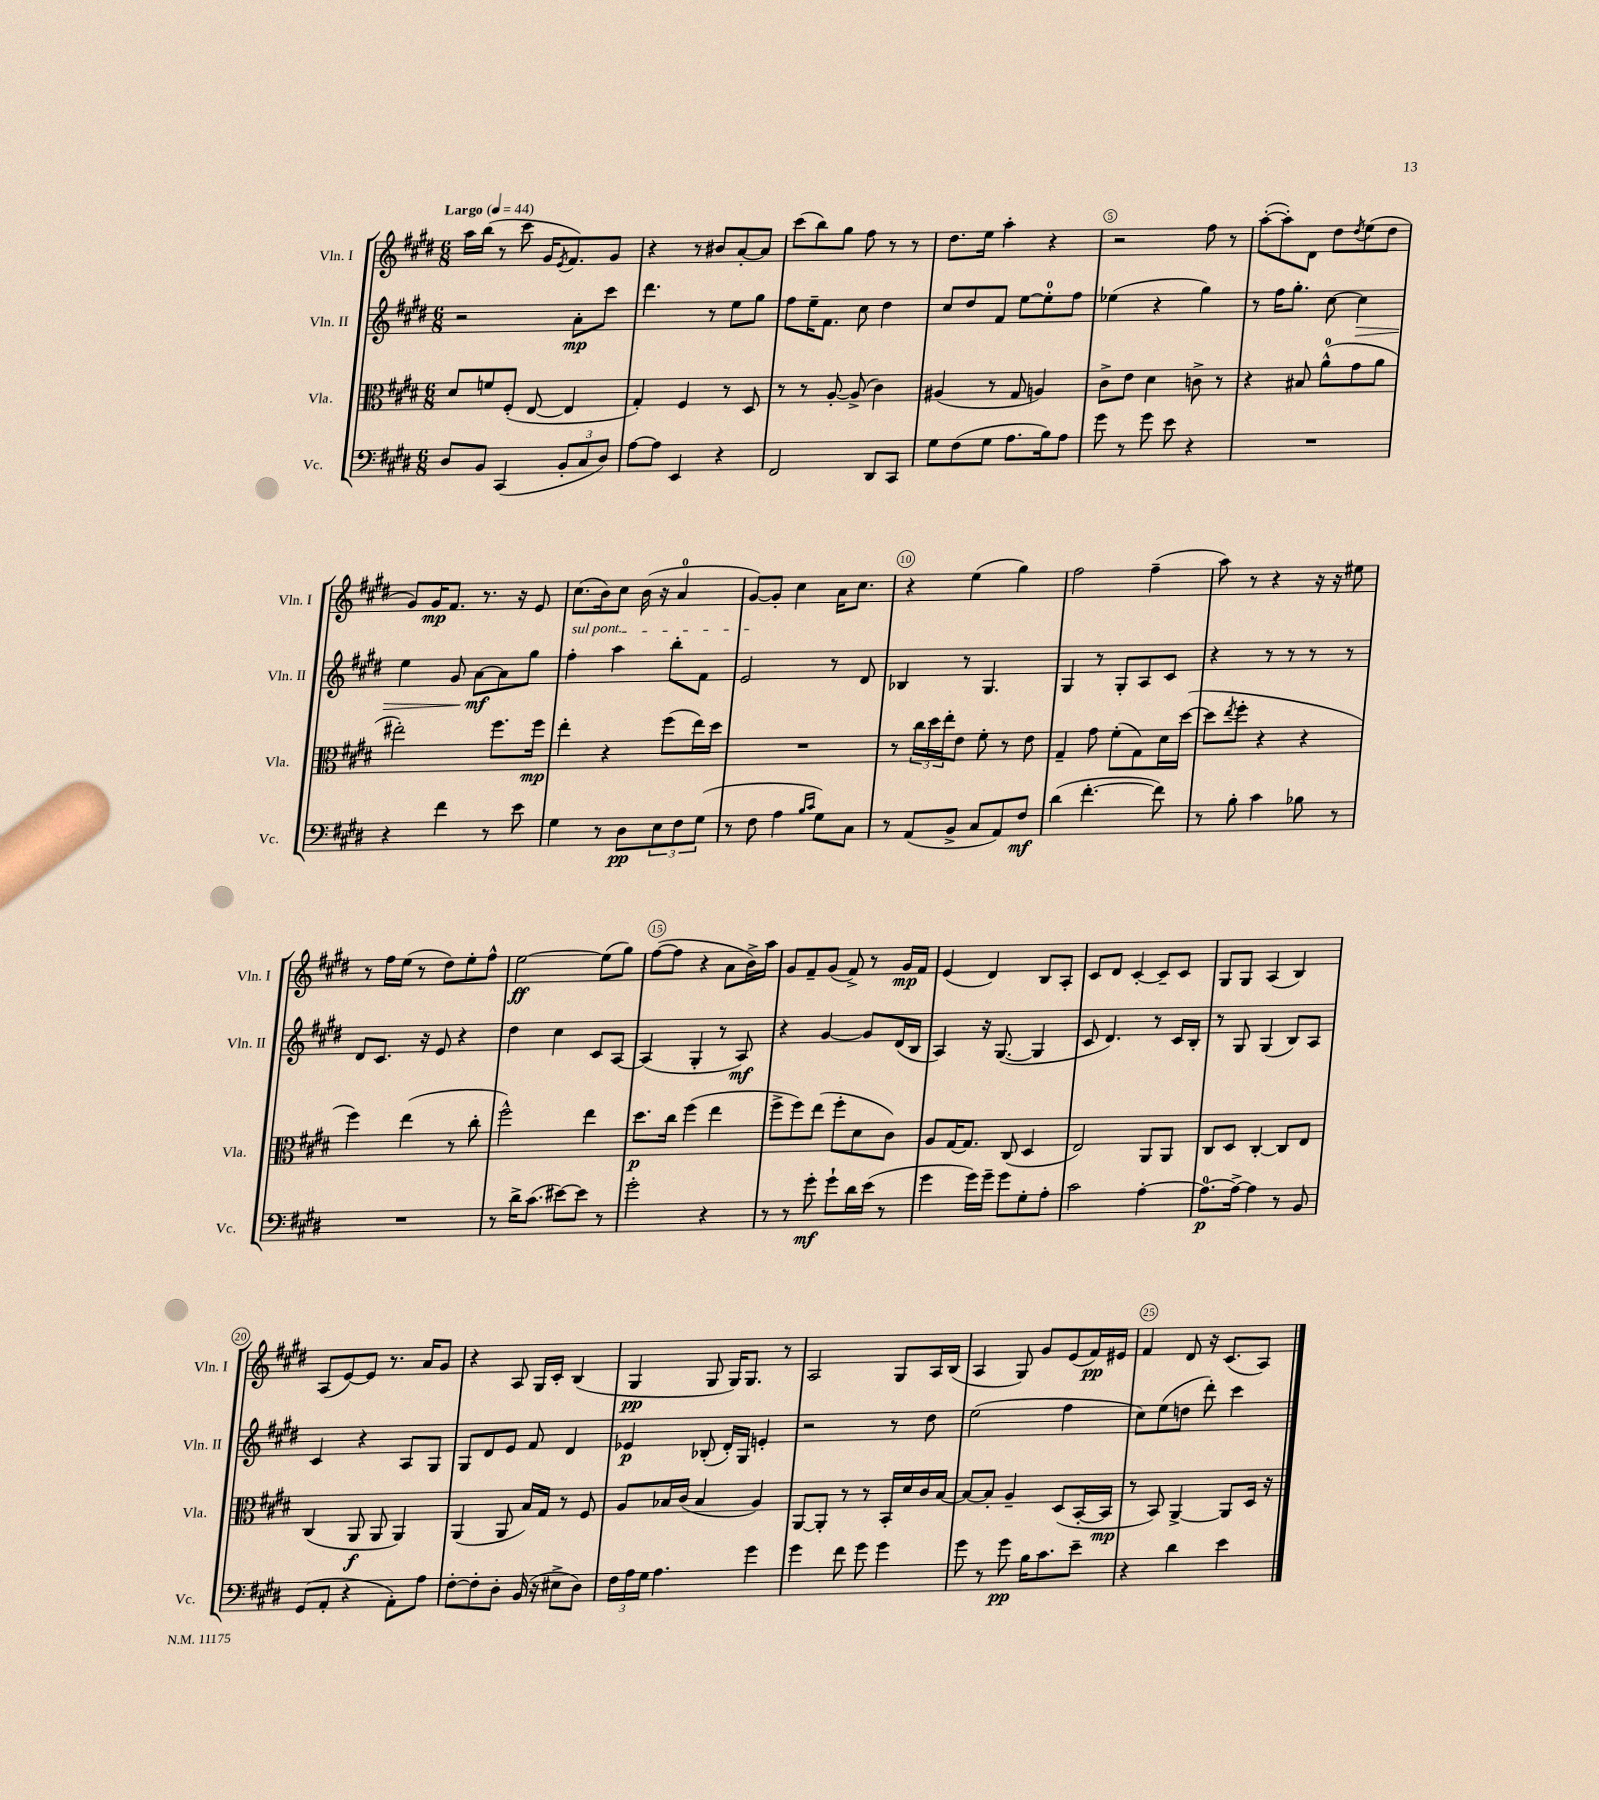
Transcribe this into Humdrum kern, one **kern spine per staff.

**kern	**kern	**kern	**kern
*staff4	*staff3	*staff2	*staff1
*clefF4	*clefC3	*clefG2	*clefG2
*k[f#c#g#d#]	*k[f#c#g#d#]	*k[f#c#g#d#]	*k[f#c#g#d#]
*M6/8	*M6/8	*M6/8	*M6/8
*MM44	*MM44	*MM44	*MM44
8D#	8d#	2r	16aa
.	.	.	(16bb
8BB	8f	.	8r
(4CC#	(8F#'	.	8ccc#
.	[8E	.	16g#
.	.	.	8qe
.	.	.	8.f#)
12BB'	4E]	8a'	.
12C#	.	.	.
.	.	8ccc#	8g#
12D#)	.	.	.
=	=	=	=
[8A	4G#')	4.ddd#	4r
8A]	.	.	.
4EE	4F#	.	8r
.	.	8r	8b#
4r	8r	8ee	[8a'
.	8D#	8gg#	8a]
=	=	=	=
2FF#	8r	8ff#	(8ccc#
.	8r	16ee~	8bb)
.	.	8.f#	.
.	[8A'	.	8gg#
.	(8A^]	8cc#	8ff#
8DD#	4c#)	4dd#	8r
8CC#	.	.	8r
=	=	=	=
8G#	(4A#	8cc#	8.dd#
(8F#	.	8dd#	.
.	.	.	16ee
8G#	8r	8f#	4aa'
8.A	8G#	[8ee	.
.	4A)	8ee']	4r
16B)	.	.	.
8A	.	8ff#	.
=	=	=	=
8g#	8c#^	(4ee-	2r
8r	8e	.	.
8g#	4d#	4r	.
8e	.	.	.
4r	8c^	4gg#)	8ff#
.	8r	.	8r
=	=	=	=
2.r	4r	8r	([8aa'
.	.	16ff#	8aa'])
.	.	8.gg#'	.
.	8B#	.	8d#
.	(8a^^	[8cc#	8dd#
.	.	.	8qdd#
.	8g#	4cc#]	(8ee
.	8a	.	8dd#
=	=	=	=
4r	2ee#')	4ee	8g#)
.	.	.	16g#
.	.	.	8.f#
4f#	.	8g#	.
.	.	[8a	8.r
8r	8.ff#	8a]	.
.	.	.	16r
8e	.	8gg#	8e
.	16ff#	.	.
=	=	=	=
4G#	4ee'	4ff#'	(8.cc#
.	.	.	16b)
8r	4r	4aa	8cc#
8D#	.	.	(16b
.	.	.	16r
12E	(8ff#	8bb'	4a
12F#	.	.	.
.	16ee)	8f#	.
(12G#	.	.	.
.	16dd#	.	.
=	=	=	=
8r	2.r	2e	[8g#)
8F#	.	.	8g#']
4A	.	.	4cc#
16qqB	.	.	.
16qqc#	.	.	.
8G#)	.	8r	16a
.	.	.	8.cc#
8C#	.	8d#	.
=	=	=	=
8r	8r	4B-	4r
(8AA	24cc#	.	.
.	24dd#	.	.
.	24ee'	.	.
8BB^	8e	8r	(4ee
8C#	8f#'	4.G#	.
8AA)	8r	.	4gg#)
8F#	8e	.	.
=	=	=	=
(4d#	4G#~	4G#	2ff#
[4.f#'	8g#	8r	.
.	(8f#'	8G#'	.
.	8G#)	8A	(4ff#~
8f#])	16d#	8c#	.
.	([16dd#	.	.
=	=	=	=
8r	8dd#]	4r	8aa)
.	8qee	.	.
8B'	8ff#'	.	8r
4c#	4r	8r	4r
.	.	8r	.
8B-	4r	8r	16r
.	.	.	16r
8r	.	8r	8ee#
=	=	=	=
2.r	4ff#)	8d#	8r
.	.	8.c#	16ff#
.	.	.	(16ee
.	(4ee	.	8r
.	.	16r	.
.	.	8e	8dd#)
.	8r	4r	8ee'
.	8cc#'	.	8ff#^^
=	=	=	=
8r	2ff#^^)	4dd#	[2ee
16d#^	.	.	.
(8.c#	.	.	.
.	.	4cc#	.
[8e#)	.	.	.
8e#]	4ee	8c#	(8ee]
8r	.	[8A	8gg#)
=	=	=	=
2g#'	8.dd#	(4A]	([8ff#
.	.	.	8ff#]
.	16cc#	.	.
.	(4ff#	4G#'	4r
4r	4ee	8r	8a
.	.	8A)	16b^)
.	.	.	16aa
=	=	=	=
8r	8ff#^	4r	8g#
8r	8ff#)	.	8f#~
8g#'	(8ee	[4g#	(8g#
8g#`	8ff#'	.	8f#^)
16d#	8d#	8g#]	8r
(16e	.	.	.
8r	8c#)	(16d#	16g#
.	.	16B	16f#
=	=	=	=
4g#	8A	4A)	(4e
.	[16G#	.	.
.	8.G#]	.	.
16g#)	.	16r	4d#)
16g#~	.	([8.G#	.
8g#	(8C#	.	.
8G#'	4D#	4G#]	8B
8A'	.	.	8A'
=	=	=	=
2c#	2E)	8c#	8c#
.	.	4.d#)	8d#
.	.	.	[4c#'
[4A'	8AA	8r	8c#~]
.	8AA	16c#	8c#
.	.	16B'	.
=	=	=	=
8.A_	8C#	8r	8G#
.	8D#	8G#	8G#
16A^_	.	.	.
4A]	[4C#'	(4G#	(4A
8r	8C#]	8B)	4B)
8BB	8E	8A	.
=	=	=	=
(8GG#	(4C#	4c#	(8A
8AA'	.	.	[8e)
4r	8AA	4r	8e]
.	8AA	.	8.r
8AA')	4AA)	8A	.
.	.	.	16a
8A	.	8G#	8g#
=	=	=	=
[8F#'	(4AA	8G#	4r
8F#']	.	8d#	.
8D#'	8AA	8e	8A
(16BB	16B)	8f#	16G#
16r	16G#	.	16c#'
8E#^	8r	4d#	(4B
8D#)	8F#	.	.
=	=	=	=
24F#	8A	4e-	4G#
24A	.	.	.
24G#	.	.	.
4.A	16B-	.	.
.	(16c#	.	.
.	4B-	(8B-'	8G#
.	.	16d#')	16G#)
.	.	16G#	8.G#
4g#	4A)	4e'	.
.	.	.	8r
=	=	=	=
4g#	[8AA	2r	2A
.	8AA']	.	.
8f#	8r	.	.
8g#	8r	.	.
4g#	16BB'	8r	8G#
.	16d#	.	.
.	16c#	8dd#	16A
.	[16B	.	(16B
=	=	=	=
8g#	8B_	(2ee	4A
8r	8B']	.	.
8g#	4A~	.	8G#)
16B	.	.	8g#
8.c#	.	.	.
.	(8D#	4ff#	(8e
8e~	[16BB'	.	16f#)
.	16BB]	.	16e#
=	=	=	=
4r	8r	8cc#)	4f#
.	8BB)	(8ee	.
4d#	[4AA^	8dd	8d#
.	.	8ddd#')	16r
.	.	.	(8.c#
4e	8AA]	4ccc#	.
.	16D#	.	8A)
.	16r	.	.
==	==	==	==
*-	*-	*-	*-
